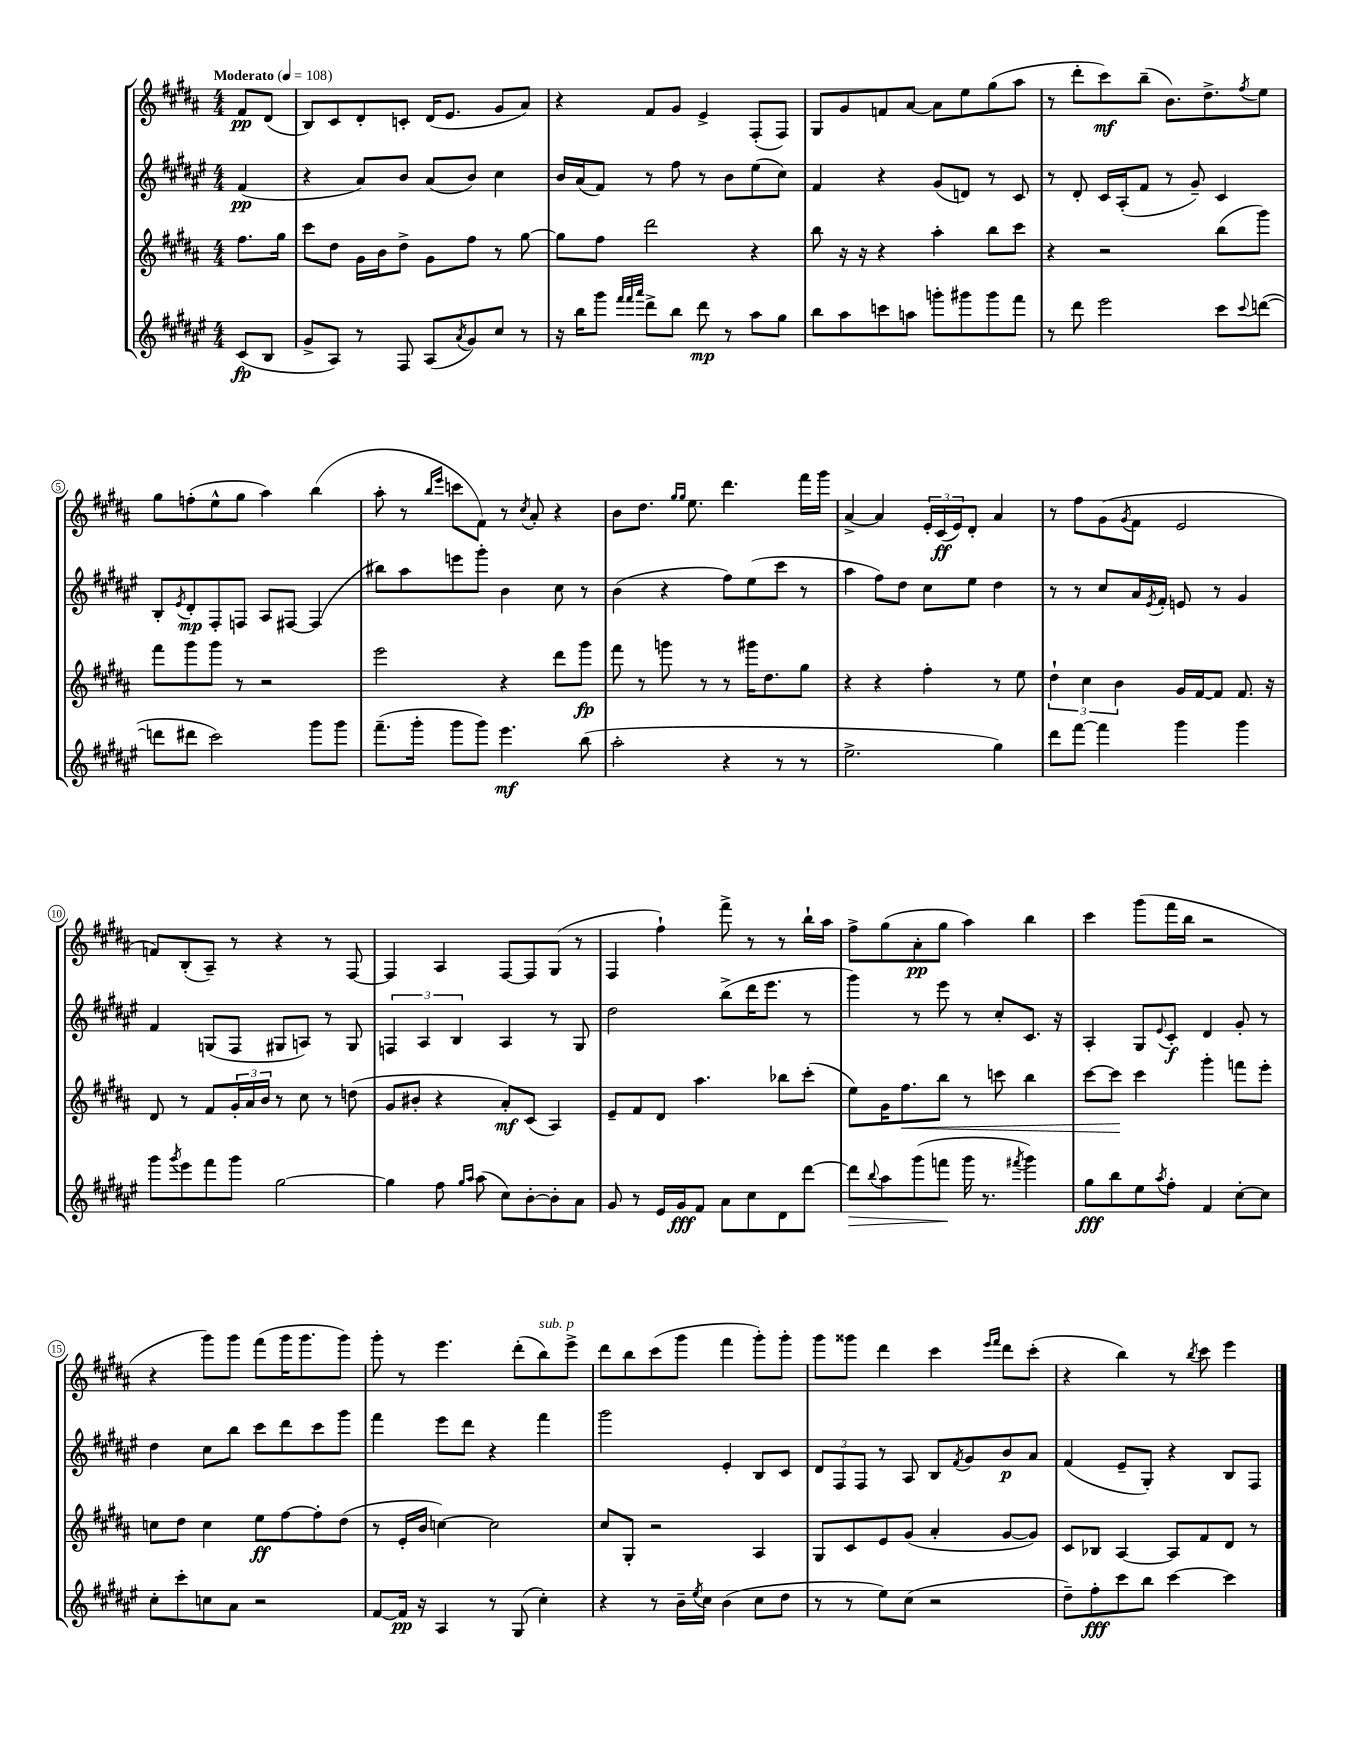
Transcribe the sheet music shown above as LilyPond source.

<<
\new StaffGroup <<
\new Staff = "s0" {
    \clef treble \key b \major \numericTimeSignature \time 4/4 \partial 4 \tempo "Moderato" 4 = 108
    fis'8\pp dis'8( |
    b8) cis'8 dis'8-. c'8-. dis'16( e'8. gis'8 ais'8) |
    r4 fis'8 gis'8 e'4-> fis8-.( fis8) |
    gis8 gis'8 f'8 ais'8~ ais'8 e''8 gis''8( ais''8 |
    r8 dis'''8-. cis'''8\mf) b''8--( b'8.) dis''8.-> \acciaccatura { fis''8 } e''8 |
    gis''8 f''8-.( e''8-^ gis''8 ais''4) b''4( |
    ais''8-. r8 \grace { b''16 e'''16 } c'''8 fis'8) r8 \acciaccatura { cis''8 } ais'8-. r4 |
    b'8 dis''8. \grace { gis''16 gis''16 } e''8. dis'''4. fis'''16 gis'''16 |
    ais'4~-> ais'4 \tuplet 3/2 { e'16-. cis'16\ff( e'16) } dis'8-. ais'4 |
    r8 fis''8 gis'8( \acciaccatura { gis'8 } fis'8 e'2 |
    f'8) b8-.( ais8--) r8 r4 r8 fis8~ |
    fis4 ais4 fis8~ fis8 gis8( r8 |
    fis4 fis''4-!) fis'''8-> r8 r8 b''16-! ais''16 |
    fis''8-> gis''8( ais'8-.\pp gis''8 ais''4) b''4 |
    cis'''4 gis'''8( fis'''16 b''16 r2 |
    r4 gis'''8) gis'''8 fis'''8( gis'''16 gis'''8. gis'''8) |
    gis'''8-. r8 e'''4. dis'''8-.( b''8^\markup { \italic "sub. p" }) e'''8-> |
    dis'''8 b''8 cis'''8( gis'''8 fis'''4 gis'''8-.) gis'''8-. |
    gis'''8 gisis'''8 dis'''4 cis'''4 \grace { e'''16 fis'''16 } dis'''8 cis'''8-.( |
    r4 b''4) r8 \acciaccatura { b''8 } cis'''8 e'''4 \bar "|." |
}
\new Staff = "s1" {
    \clef treble \key fis \major \numericTimeSignature \time 4/4 \partial 4
    fis'4\pp( |
    r4 ais'8) b'8 ais'8( b'8) cis''4 |
    b'16 ais'16( fis'8) r8 fis''8 r8 b'8 eis''8( cis''8) |
    fis'4 r4 gis'8( d'8) r8 cis'8 |
    r8 dis'8-. cis'16 ais16-.( fis'8 r8 gis'8--) cis'4 |
    b8-. \acciaccatura { eis'8 } dis'8-.\mp fis8-. f8 ais8 fis8~ fis4( |
    bis''8) ais''8 e'''8 gis'''8-. b'4 cis''8 r8 |
    b'4( r4 fis''8) eis''8( cis'''8 r8 |
    ais''4 fis''8) dis''8 cis''8 eis''8 dis''4 |
    r8 r8 cis''8 ais'16 \acciaccatura { eis'8 } fis'16-. e'8 r8 gis'4 |
    fis'4 g8( fis8 gis8 a8) r8 gis8 |
    \tuplet 3/2 { f4 ais4 b4 } ais4 r8 gis8 |
    dis''2 b''8->( dis'''16 eis'''8. r8 |
    gis'''4) r8 eis'''8 r8 cis''8-. cis'8. r16 |
    ais4-. gis8 \appoggiatura { eis'8 } cis'8-.\f dis'4 gis'8-. r8 |
    dis''4 cis''8 b''8 cis'''8 dis'''8 cis'''8 gis'''8 |
    fis'''4 eis'''8 dis'''8 r4 fis'''4 |
    gis'''2 eis'4-. b8 cis'8 |
    \tuplet 3/2 { dis'8 fis8 fis8 } r8 ais8 b8 \acciaccatura { fis'8 } gis'8 b'8\p ais'8 |
    fis'4( eis'8-- gis8-.) r4 b8 fis8 \bar "|." |
}
\new Staff = "s2" {
    \clef treble \key b \major \numericTimeSignature \time 4/4 \partial 4
    fis''8. gis''16 |
    cis'''8 dis''8 gis'16 b'16 dis''8-> gis'8 fis''8 r8 gis''8~ |
    gis''8 fis''8 dis'''2 r4 |
    b''8 r16 r16 r4 ais''4-. b''8 cis'''8 |
    r4 r2 b''8( gis'''8) |
    fis'''8 gis'''8 gis'''8 r8 r2 |
    e'''2 r4 dis'''8 gis'''8\fp |
    fis'''8 r8 g'''8 r8 r8 gis'''16 dis''8. gis''8 |
    r4 r4 fis''4-. r8 e''8 |
    \tuplet 3/2 { dis''4-! cis''4 b'4 } gis'16 fis'16~ fis'8 fis'8. r16 |
    dis'8 r8 fis'8 \tuplet 3/2 { gis'16-. ais'16 b'16 } r8 cis''8 r8 d''8( |
    gis'8 bis'8-. r4 ais'8-.\mf) cis'8( ais4) |
    e'8-- fis'8 dis'8 ais''4. bes''8 cis'''8-.( |
    e''8) gis'16 fis''8.\< b''8 r8 c'''8 b''4 |
    cis'''8~ cis'''8\! cis'''4 gis'''4-. f'''8 e'''8-. |
    c''8 dis''8 c''4 e''8\ff fis''8~ fis''8-. dis''8( |
    r8 e'16-. b'16 c''4~) c''2 |
    cis''8 gis8-. r2 ais4 |
    gis8 cis'8 e'8 gis'8( ais'4-. gis'8~ gis'8) |
    cis'8 bes8 ais4~ ais8 fis'8 dis'8 r8 \bar "|." |
}
\new Staff = "s3" {
    \clef treble \key fis \major \numericTimeSignature \time 4/4 \partial 4
    cis'8\fp( b8 |
    gis'8-> ais8) r8 fis8 ais8( \acciaccatura { ais'8 } gis'8) cis''8 r8 |
    r16 b''16 gis'''8 \grace { fis'''32 fis'''32 ais'''32 } dis'''8-> b''8 dis'''8\mp r8 ais''8 gis''8 |
    b''8 ais''8 c'''8 a''8 g'''8-. gis'''8 gis'''8 fis'''8 |
    r8 dis'''8 eis'''2 cis'''8 \appoggiatura { cis'''8 } d'''8~( |
    d'''8 dis'''8 cis'''2) gis'''8 gis'''8 |
    fis'''8.--( gis'''16-. gis'''8 gis'''8) eis'''4.\mf b''8( |
    ais''2-. r4 r8 r8 |
    eis''2.-> gis''4) |
    dis'''8 fis'''8~ fis'''4 gis'''4 gis'''4 |
    gis'''8 \acciaccatura { gis'''8 } eis'''8 fis'''8 gis'''8 gis''2~ |
    gis''4 fis''8 \grace { gis''16 ais''16 } ais''8( cis''8) b'8~-. b'8-. ais'8 |
    gis'8 r8 eis'16 gis'16\fff fis'8 ais'8 cis''8 dis'8 dis'''8~ |
    dis'''8\> \appoggiatura { b''8 } ais''8 gis'''8( f'''8\! gis'''16 r8. \acciaccatura { fis'''8 } gis'''4) |
    gis''8\fff b''8 eis''8 \acciaccatura { ais''8 } fis''8-. fis'4 cis''8~-. cis''8 |
    cis''8-. cis'''8-. c''8 ais'8 r2 |
    fis'8~ fis'16\pp r16 ais4 r8 gis8( cis''4-.) |
    r4 r8 b'16-- \acciaccatura { eis''8 } cis''16 b'4( cis''8 dis''8 |
    r8 r8 eis''8) cis''8( r2 |
    dis''8--) fis''8-.\fff cis'''8 b''8 cis'''4~ cis'''4 \bar "|." |
}
>>
>>
\layout { \context { \Score \override BarNumber.stencil = #(make-stencil-circler 0.1 0.3 ly:text-interface::print) } }
